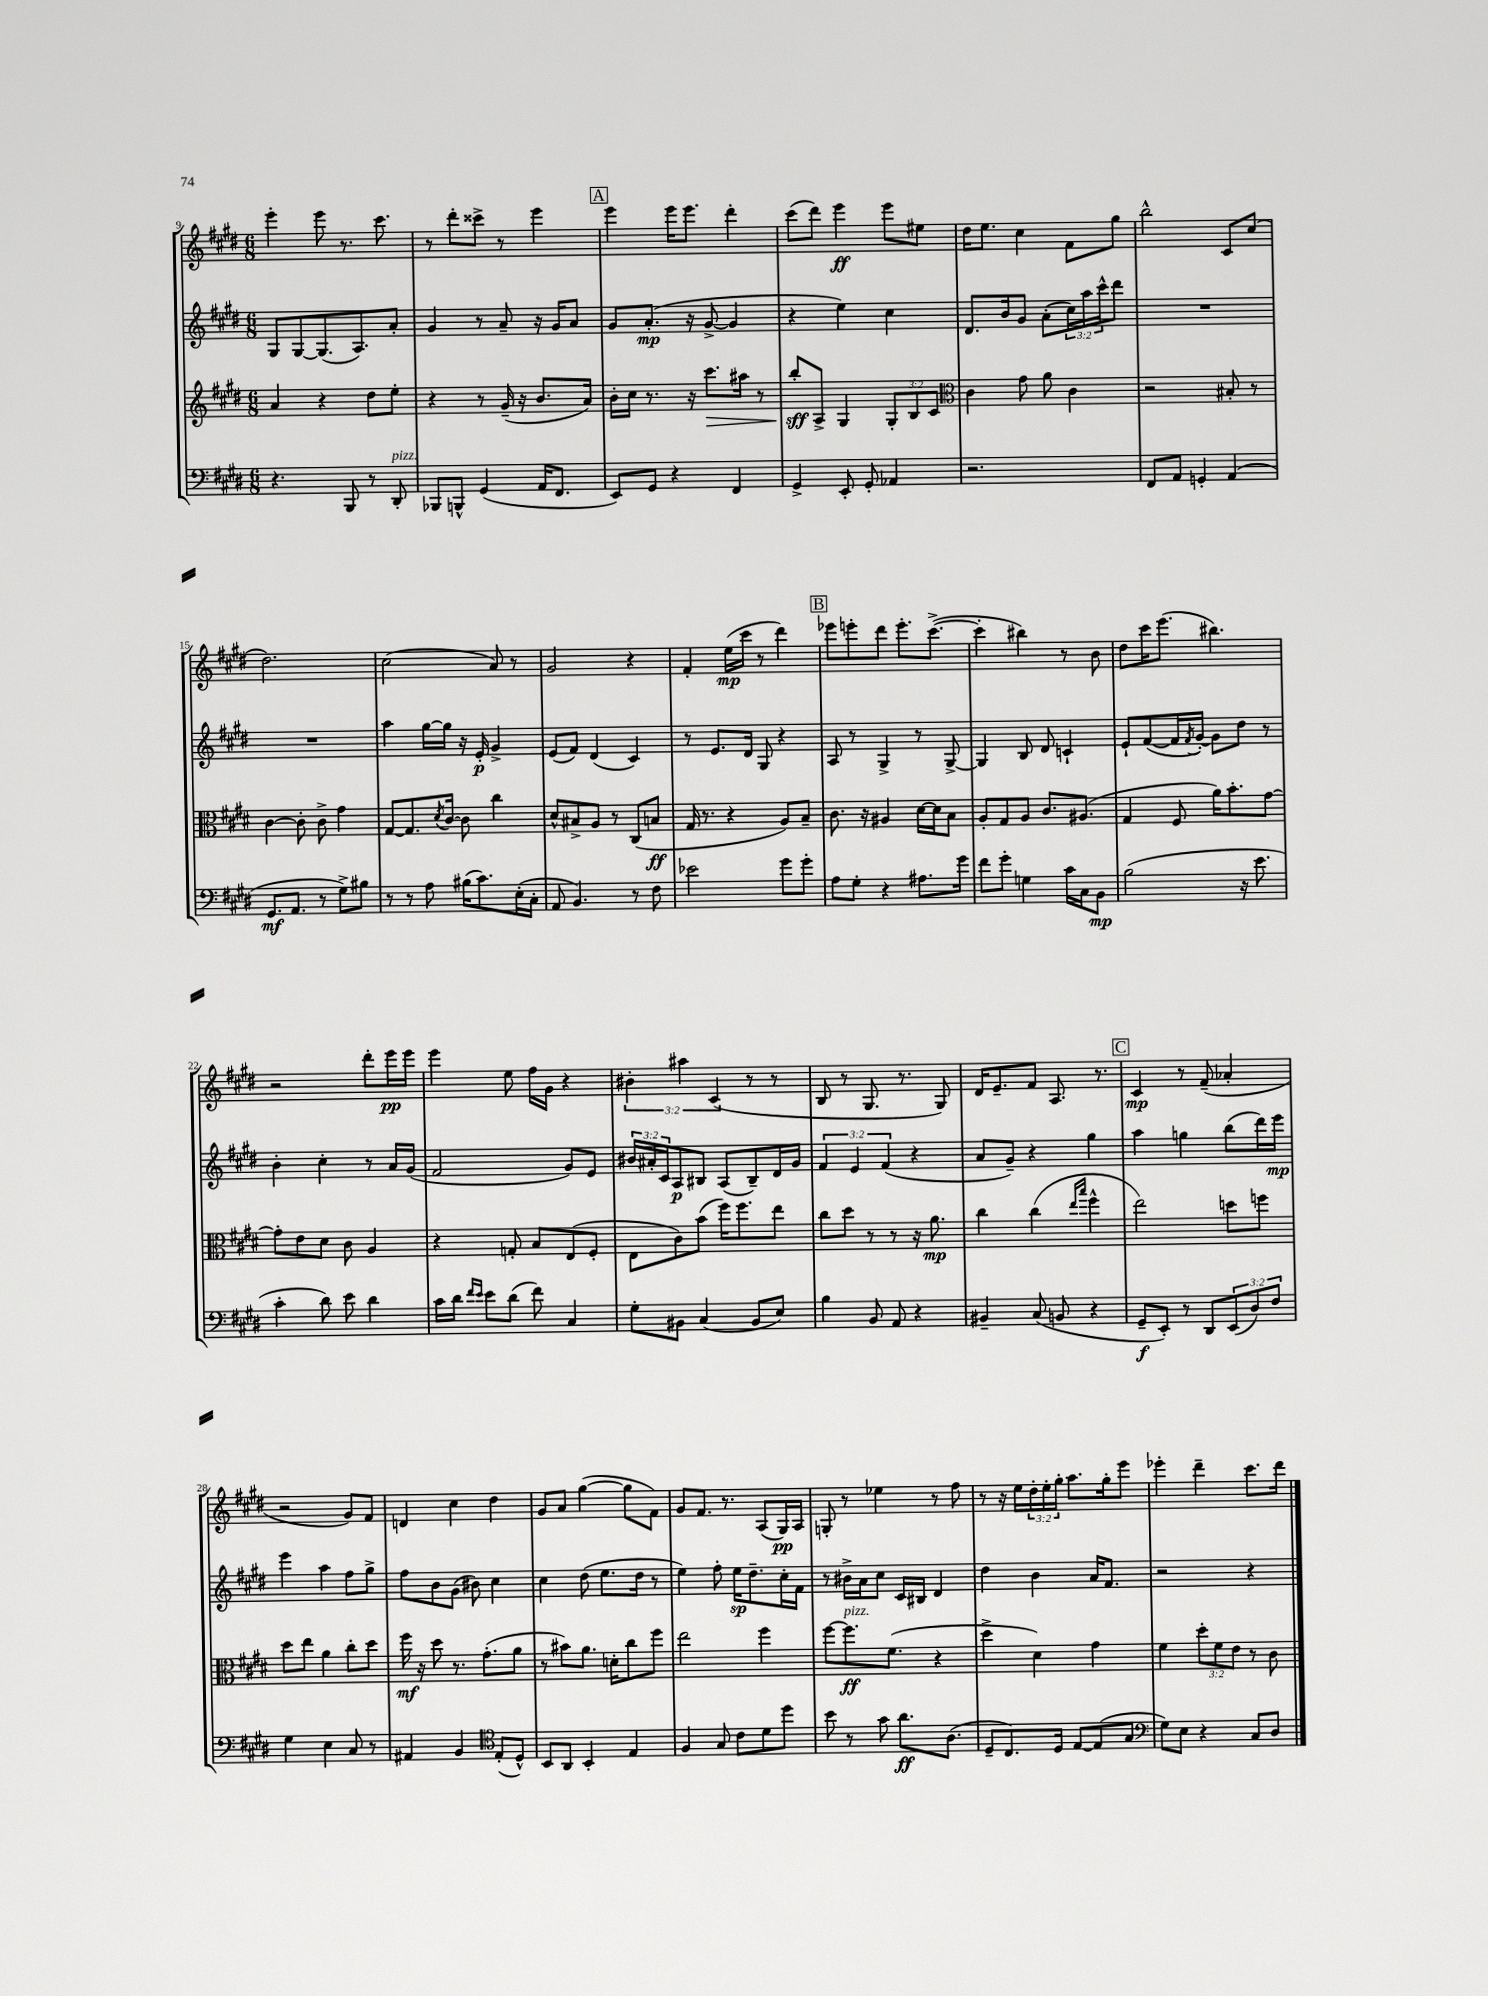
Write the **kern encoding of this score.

**kern	**kern	**kern	**kern
*staff4	*staff3	*staff2	*staff1
*clefF4	*clefG2	*clefG2	*clefG2
*k[f#c#g#d#]	*k[f#c#g#d#]	*k[f#c#g#d#]	*k[f#c#g#d#]
*M6/8	*M6/8	*M6/8	*M6/8
4.r	4a	8G#	4eee'
.	.	[8G#	.
.	4r	(8.G#]	8eee
8BBB	.	.	8.r
.	.	8.A)	.
8r	8dd#	.	.
.	.	.	8.ccc#
8DD#'	8ee'	8a'	.
=	=	=	=
8BBB-	4r	4g#	8r
8BBB^^	.	.	8ddd#'
(4GG#	8r	8r	8ccc##^
.	(16g#~	8a~	8r
.	16r	.	.
16AA	8.b	16r	4eee
8.FF#	.	16g#	.
.	.	8a	.
.	16a)	.	.
=	=	=	=
8EE)	16b'	8g#	4eee
.	16cc#	.	.
8GG#	8.r	(8.a'	.
4r	.	.	16eee
.	16r	16r	8.eee
.	8.ccc#	[8g#^	.
4FF#	.	4g#]	4ddd#'
.	16aa#	.	.
.	8r	.	.
=	=	=	=
4GG#^	8bb'	4r	(8ccc#
.	8A^	.	8ddd#)
8EE'	4G#	4ee)	4eee
8GG#'	.	.	.
4AA-	12G#'	4cc#	8eee
.	12B	.	.
.	.	.	8ee#
.	12c#	.	.
=	=	=	=
*	*clefC3	*	*
2.r	4c#	8.d#	16dd#
.	.	.	8.ee
.	.	16b	.
.	8g#	8g#	4cc#
.	8a	(8a'	.
.	4c#	24cc#)	8f#
.	.	24aa	.
.	.	24ccc#^^	.
.	.	8ddd#	8gg#
=	=	=	=
8FF#	2r	2.r	2bb^^
8AA	.	.	.
4GG'	.	.	.
(4AA	8B#'	.	8c#
.	8r	.	(8cc#
=	=	=	=
8.GG#	[4c#	2.r	2.dd#)
8.AA	.	.	.
.	8c#']	.	.
8r	8c#^	.	.
8G#^)	4g#	.	.
8B#	.	.	.
=	=	=	=
8r	[8G#	4aa	(2cc#
8r	8.G#]	.	.
8A	.	[16gg#	.
.	8qd#	.	.
.	[16c#	16gg#]	.
(16B#	8c#]	16r	.
8.c#)	.	16e'	.
.	4cc#	4g#^	8a)
(16E'	.	.	8r
16C#'	.	.	.
=	=	=	=
8AA	8d#^^	(8e	2g#
4.BB)	8B#^	8f#)	.
.	8A	(4d#	.
.	8r	.	.
8r	(8C#	4c#)	4r
8F#	8B	.	.
=	=	=	=
2e-	16G#	8r	4f#'
.	8.r	.	.
.	.	8.e	.
.	4r	.	(16ee
.	.	16d#	16ccc#
.	.	8G#	8r
8g#	8A)	4r	4ddd#)
8g#'	8B~	.	.
=	=	=	=
8A	8.c#	8A	8eee-
8G#'	.	8r	8eee'
.	16r	.	.
4r	4A#	4G#^	8ddd#
.	.	.	8.eee'
8.A#	[16d#	8r	.
.	16d#]	.	([8.ccc#^
.	8B	[8G#^	.
16g#	.	.	.
=	=	=	=
8f#	8A'	4G#]	4ccc#']
8g#'	8G#	.	.
4G	8A	8B	4bb#)
.	8.c#	8d#	.
16c#	.	4c`	8r
16C#	(8.A#	.	.
8BB	.	.	8b
=	=	=	=
(2B	4G#	8e`	8dd#
.	.	([8f#	16ccc#
.	.	.	(8.eee
.	8F#	16f#]	.
.	.	8qf#	.
.	.	[16g#')	.
.	16a)	8g#]	4.bb#)
.	8.b'	.	.
16r	.	8dd#	.
8.e	.	.	.
.	[8g#	8r	.
=	=	=	=
4c#'	8g#']	4b'	2r
.	8e	.	.
8d#)	8d#	4cc#'	.
8e	8c#	.	.
4d#	4A	8r	8ddd#'
.	.	16a	16eee
.	.	(16g#	16eee
=	=	=	=
16c#	4r	2f#	4eee
16d#	.	.	.
16qqf#	.	.	.
16qqe	.	.	.
8e	.	.	.
(8d#	8G'	.	8ee
8f#)	8B	.	16ff#
.	.	.	16g#
4C#	(8E	8g#)	4r
.	8F#'	8e	.
=	=	=	=
8G#'	8E	24b#	6b#'
.	.	24a#'	.
.	.	24c#	.
8BB#	8c#)	8A	.
.	.	.	6aa#
(4C#	(8b	8B#	.
.	.	.	(6c#
.	16ff#)	(8A	.
.	8.ff#	.	.
8BB#	.	8B#~)	8r
8E)	8ee	16d#	8r
.	.	16g#	.
=	=	=	=
4B	8cc#	6f#	8B
.	8dd#	.	8r
.	.	6e	.
8BB	8r	.	8.G#
.	.	(6f#	.
8AA	8r	.	.
.	.	.	8.r
4r	16r	4r	.
.	8.a	.	.
.	.	.	8G#)
=	=	=	=
4BB#~	4cc#	8a	16d#
.	.	.	8.e~
.	.	8g#~)	.
(8C#	(4cc#	4r	8f#
8BB	.	.	8.A
.	16qqee	.	.
.	16qqbb	.	.
4r	4ff#^^	4gg#	.
.	.	.	8.r
=	=	=	=
8GG#~	2ee)	4aa	4c#
8EE')	.	.	.
8r	.	4gg	8r
8DD#	.	.	(8f#~
(12EE	8dd	(8bb	4a-'
12D#)	.	.	.
.	8ff	16ddd#)	.
12F#	.	.	.
.	.	16eee	.
=	=	=	=
4G#	8dd#	4eee	2r
.	8ee	.	.
4E	4a	4aa	.
8C#	8cc#'	8ff#	8g#)
8r	8dd#	8gg#^	8f#
=	=	=	=
4AA#	16ff#	8ff#	4d
.	16r	.	.
.	8dd#	8b	.
4BB	8.r	(8g#	4cc#
.	.	8b#)	.
.	(8.g#'	.	.
*clefC4	*	*	*
(8E'	.	4cc#	4dd#
8D#^^)	8a	.	.
=	=	=	=
8BB	8r	4cc#	8g#
8AA	8b#)	.	8a
4BB'	8.a	(8dd#	([4gg#
.	.	8.ee	.
.	16d'	.	.
4E	8cc#	.	8gg#]
.	.	16dd#	.
.	8ff#	8r	8f#)
=	=	=	=
4F#	2ee	4ee)	8g#
.	.	.	8.f#
8G#	.	8ff#'	.
.	.	.	8.r
8c#	.	16ee	.
.	.	8.dd#~	.
8d#	4ff#	.	(8A
8dd#	.	16cc#'	16G#)
.	.	16f#	16A
=	=	=	=
8b	[8ff#	8r	8G'
8r	8.ff#]	16b#^	8r
.	.	16a	.
8g#	.	8cc#	4ee-
.	(8.f#	.	.
8.a	.	16c#	.
.	.	16B#	.
.	4r	4d#	8r
(8.A	.	.	.
.	.	.	8ff#
=	=	=	=
8D#~	4dd#^	4dd#	8r
8.C#)	.	.	16r
.	.	.	16ee
.	4d#)	4b	24dd#'
.	.	.	24ee'
16D#	.	.	.
.	.	.	24gg#'
[8E	.	.	8.aa
(8E]	4g#	16a	.
.	.	8.f#	16gg#'
8G#	.	.	8eee
=	=	=	=
*clefF4	*	*	*
8G#)	4f#	2r	4eee-'
8E	.	.	.
4r	12dd#'	.	4ddd#~
.	12f#	.	.
.	12e	.	.
8C#	8r	4r	8.ccc#
8D#	8c#	.	.
.	.	.	16ddd#
==	==	==	==
*-	*-	*-	*-
